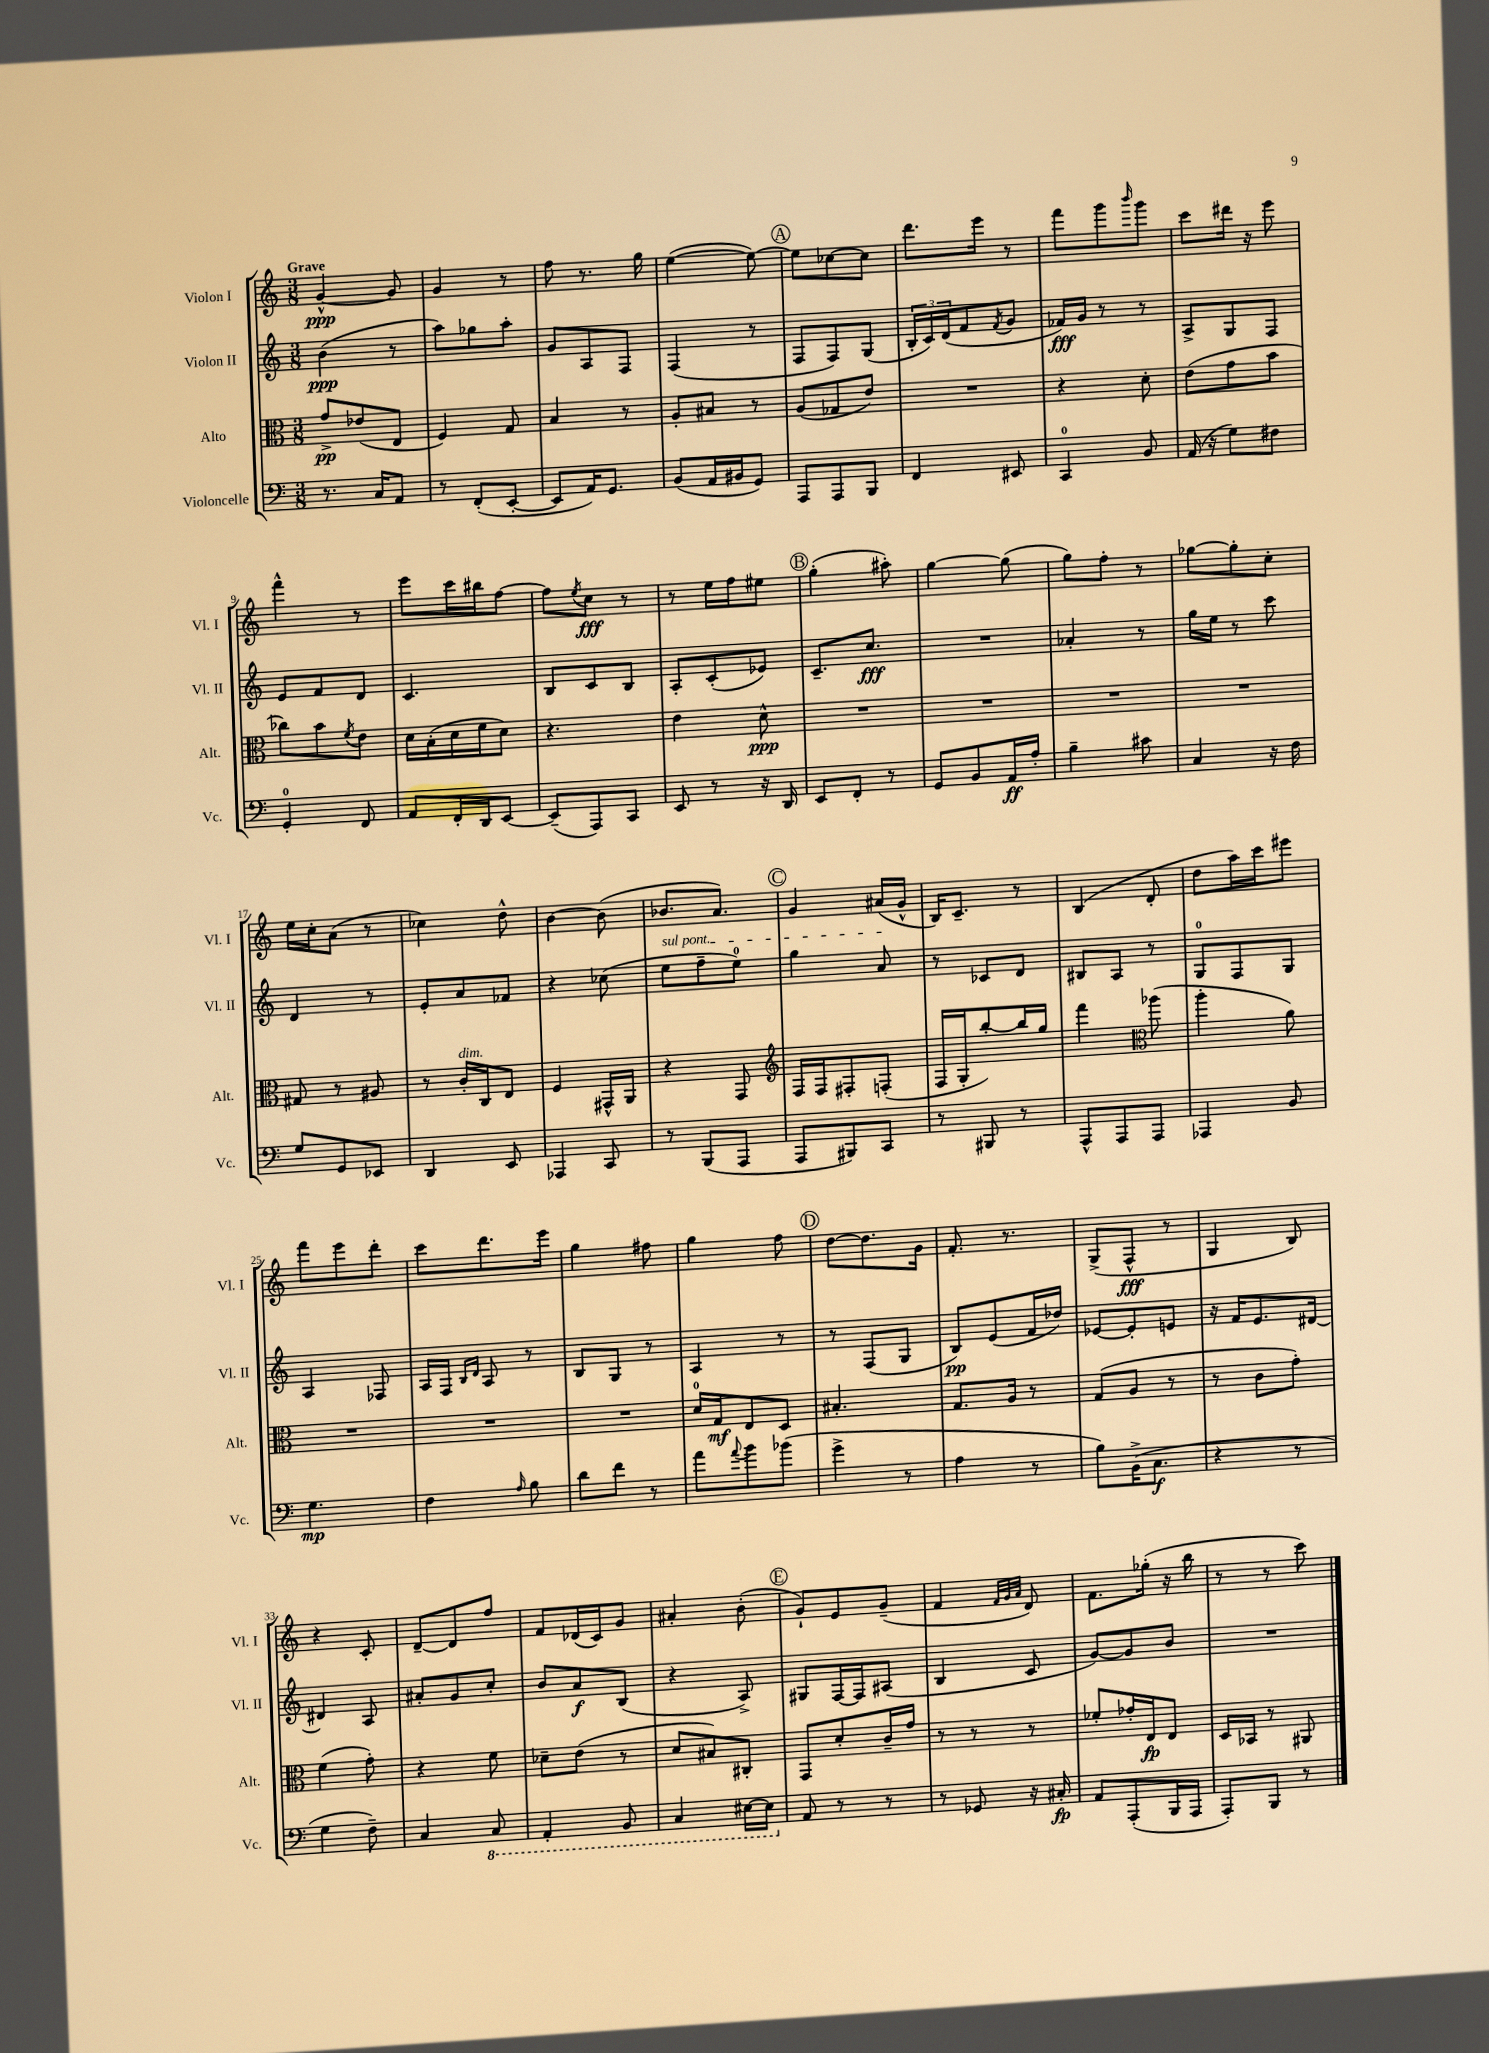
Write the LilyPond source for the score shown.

<<
\new StaffGroup <<
\new Staff = "s0" \with { instrumentName = "Violon I" shortInstrumentName = "Vl. I" } {
    \clef treble \key c \major \numericTimeSignature \time 3/8 \tempo "Grave"
    g'4~-^\ppp g'8 |
    g'4 r8 |
    f''8 r8. g''16 |
    e''4~( e''8~) |
    \mark \markup { \circle "A" } e''8 ces''8~ ces''8 |
    d'''8. e'''16 r8 |
    f'''8 g'''8 \grace { b'''16 } g'''8 |
    c'''8 dis'''16 r16 e'''8 |
    f'''4-^ r8 |
    e'''8 c'''16 bis''16 f''8~ |
    f''8 \acciaccatura { e''8 } c''8\fff r8 |
    r8 e''16 f''16 eis''8 |
    \mark \markup { \circle "B" } g''4-.( ais''8-.) |
    g''4~ g''8( |
    g''8) f''8-. r8 |
    ges''8~ ges''8-. c''8-. |
    e''16 c''16-. a'8( r8 |
    ces''4) d''8-^ |
    b'4~ b'8( |
    bes'8. a'8.) |
    \mark \markup { \circle "C" } g'4 ais'16( g'16-^ |
    b16) c'8.-- r8 |
    b4( d'8-. |
    d''8 a''16) c'''16 eis'''8 |
    f'''8 e'''8 d'''8-. |
    c'''8 d'''8. e'''16 |
    g''4 fis''8 |
    g''4 f''8 |
    \mark \markup { \circle "D" } d''8~ d''8. g'16 |
    f'8.-. r8. |
    g8->( f8-^\fff r8 |
    g4 b8) |
    r4 c'8-. |
    d'8~-- d'8 f''8 |
    f'8 des'16( c'16) g'8 |
    ais'4-. b'8-.( |
    \mark \markup { \circle "E" } g'8-!) e'8 g'8--( |
    f'4 \grace { f'32 g'32 a'32 } d'8) |
    f'8. ges''16-.( r16 b''16 |
    r8 r8 c'''8) \bar "|." |
}
\new Staff = "s1" \with { instrumentName = "Violon II" shortInstrumentName = "Vl. II" } {
    \clef treble \key c \major \numericTimeSignature \time 3/8
    b'4\ppp( r8 |
    a''8) ges''8 a''8-. |
    g'8 a8 f8 |
    f4( r8 |
    \mark \markup { \circle "A" } f8 f8) g8( |
    \tuplet 3/2 { b16-. c'16) d'16( } f'8 \acciaccatura { f'8 } g'8 |
    fes'16\fff) g'16 r8 r8 |
    a8-> g8 f8 |
    e'8 f'8 d'8 |
    c'4. |
    b8 c'8 b8 |
    a8-. c'8-.( ees'8) |
    \mark \markup { \circle "B" } c'8.-- c''8.\fff |
    R4. |
    aes'4-. r8 |
    g''16 e''16 r8 c'''8 |
    d'4 r8 |
    e'8-. a'8 fes'8 |
    r4 ces''8( |
    \once \override TextSpanner.bound-details.left.text = \markup { \italic "sul pont." } e''8\startTextSpan f''8-- e''8-0) |
    \mark \markup { \circle "C" } g''4 a'8\stopTextSpan |
    r8 ces'8 d'8 |
    bis8 a8 r8 |
    g8-0 f8 g8 |
    a4 fes8 |
    a16 f16 \grace { b16 d'16 } a8 r8 |
    b8 g8 r8 |
    a4 r8 |
    \mark \markup { \circle "D" } r8 f8( g8 |
    b8\pp) e'8( f'16 des''16) |
    ees'8~ ees'8-. e'8 |
    r16 f'16 e'8. dis'16~ |
    dis'4 a8 |
    ais'8-. g'8 c''8-. |
    b'8 a'8\f b8( |
    r4 a8->) |
    \mark \markup { \circle "E" } gis8 f16~ f16 ais8( |
    b4 c'8 |
    g'8~) g'8 b'8 |
    R4. \bar "|." |
}
\new Staff = "s2" \with { instrumentName = "Alto" shortInstrumentName = "Alt." } {
    \clef alto \key c \major \numericTimeSignature \time 3/8
    g'8->\pp ees'8( e8 |
    f4) g8 |
    b4 r8 |
    a8-. bis8 r8 |
    \mark \markup { \circle "A" } a8( ges8 e'8) |
    R4. |
    r4 d'8-. |
    e'8( g'8 b'8 |
    ces''8) b'8 \acciaccatura { f'8 } e'8 |
    d'16 b16-.( d'16 f'16 d'8) |
    r4. |
    e'4 d'8-^\ppp |
    \mark \markup { \circle "B" } R4. |
    R4. |
    R4. |
    R4. |
    gis8 r8 ais8 |
    r8 c'16-.^\markup { \italic "dim." } c16 e8 |
    f4 gis,16-^ a,16 |
    r4 g,8 |
    \mark \markup { \circle "C" } \clef treble f16 f16 fis8-. f8-.( |
    f16 g16-. b''8~-.) b''16 g''16 |
    f'''4 \clef alto aes''8( |
    a''4-. a'8) |
    R4. |
    R4. |
    R4. |
    d'16-0 g16\mf e8 d8 |
    \mark \markup { \circle "D" } bis4.-. |
    g8. a16 r8 |
    g8( a8 r8 |
    r8 c'8 g'8-.) |
    f'4( g'8-.) |
    r4 f'8 |
    des'8-- e'8( r8 |
    d'8 bis8) cis8-. |
    \mark \markup { \circle "E" } g,8 d'8-. c'16-- g'16 |
    r8 r8 r8 |
    fes'8-. ges'16-. e16\fp e8 |
    d16 bes,16 r8 ais,8 \bar "|." |
}
\new Staff = "s3" \with { instrumentName = "Violoncelle" shortInstrumentName = "Vc." } {
    \clef bass \key c \major \numericTimeSignature \time 3/8
    r8. c16 a,8 |
    r8 f,8-.( e,8~-. |
    e,8 a,16) g,8. |
    b,8( a,16 bis,16 g,8) |
    \mark \markup { \circle "A" } a,,8 a,,8 b,,8 |
    f,4 eis,8 |
    c,4-0 b,8 |
    a,16( r16 g8) fis8 |
    g,4-0-. f,8 |
    a,8 f,16-. d,16 e,8~ |
    e,8--( a,,8) c,8 |
    e,8 r8 r16 d,16 |
    \mark \markup { \circle "B" } e,8 f,8-. r8 |
    g,8 b,8 a,16\ff a16-. |
    b4-- cis'8 |
    c4 r16 f16 |
    g8 g,8 ees,8 |
    d,4 e,8 |
    aes,,4 c,8 |
    r8 b,,8( a,,8 |
    \mark \markup { \circle "C" } a,,8 bis,,8) c,8 |
    r8 bis,,8 r8 |
    a,,8-^ a,,8 a,,8 |
    aes,,4 b,8 |
    g4.\mp |
    f4 \grace { a16 } b8 |
    d'8 f'8 r8 |
    a'8 \appoggiatura { a'8 } b'8 bes'8( |
    \mark \markup { \circle "D" } g'4-> r8 |
    a4 r8 |
    b8) b,16->( c8.\f |
    r4 r8 |
    g4 f8--) |
    c4 \ottava #-1 c,8 |
    a,,4-. b,,8 |
    c,4 eis,16~ eis,16 \ottava #0 |
    \mark \markup { \circle "E" } a,8 r8 r8 |
    r8 ges,8 r16 cis16-.\fp |
    a,8 a,,8-.( b,,16 a,,16 |
    a,,8-.) b,,8 r8 \bar "|." |
}
>>
>>
